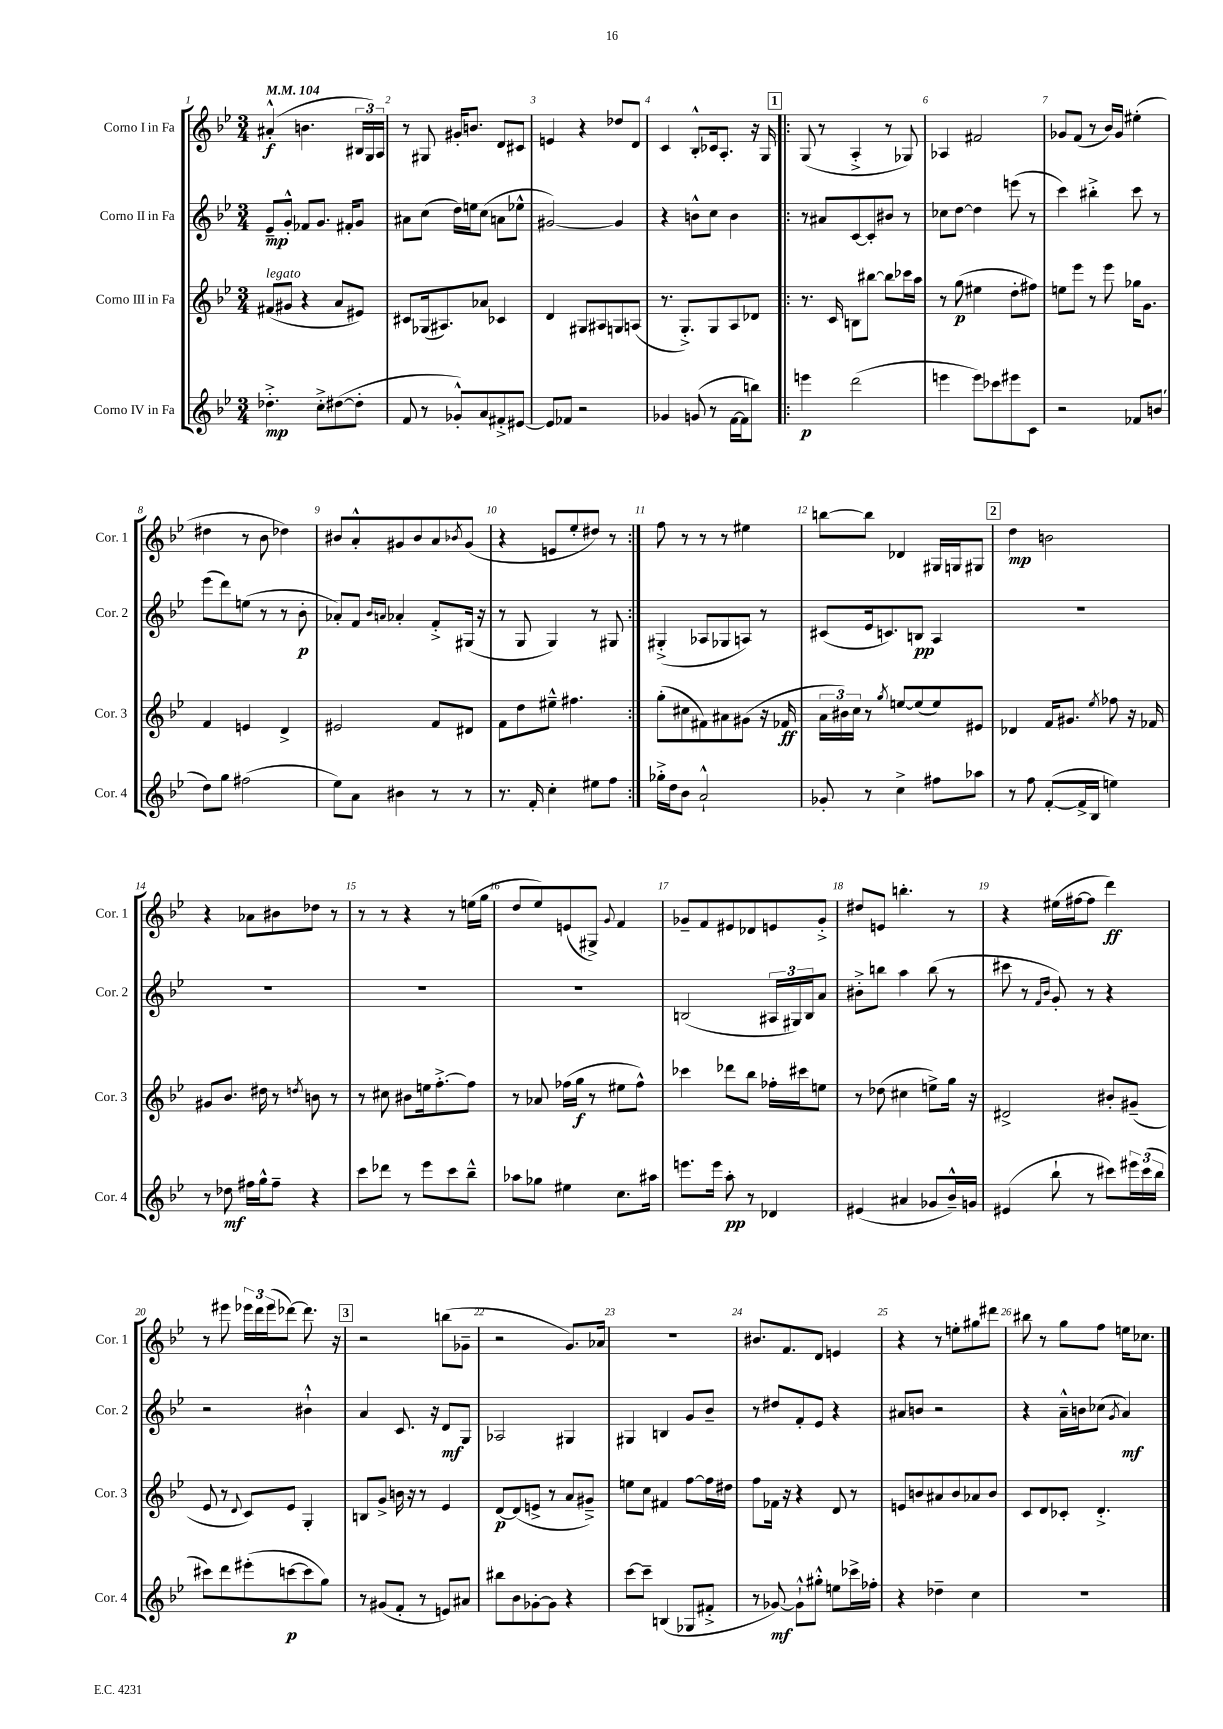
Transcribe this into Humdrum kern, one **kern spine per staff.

**kern	**dynam	**kern	**dynam	**kern	**dynam	**kern	**dynam
*part4	*part4	*part3	*part3	*part2	*part2	*part1	*part1
*staff4	*staff4	*staff3	*staff3	*staff2	*staff2	*staff1	*staff1
*I"Corno IV in Fa	*	*I"Corno III in Fa	*	*I"Corno II in Fa	*	*I"Corno I in Fa	*
*I'Cor. 4	*	*I'Cor. 3	*	*I'Cor. 2	*	*I'Cor. 1	*
*clefG2	*	*clefG2	*	*clefG2	*	*clefG2	*
*k[b-e-]	*	*k[b-e-]	*	*k[b-e-]	*	*k[b-e-]	*
*M3/4	*	*M3/4	*	*M3/4	*	*M3/4	*
*MM104	*	*MM104	*	*MM104	*	*MM104	*
=1	=1	=1	=1	=1	=1	=1	=1
!	!	!LO:TX:a:i:t=legato	!	!	!	!	!
4.dd-X'^\	mp	(8f#X/L	.	8e-~/L	mp	(4a#X'^^/	f
.	.	8g#X/J	.	8g'^^/J	.	.	.
.	.	4r	.	8f-X/L	.	4.bn\	.
8cc'^\L	.	.	.	8.g/J	.	.	.
([8dd#X\	.	8a/L	.	.	.	.	.
.	.	.	.	16f#X'/KL	.	.	.
8dd#'\J]	.	8e#X/J)	.	8g/J	.	24B#X/LL	.
.	.	.	.	.	.	24G/)	.
.	.	.	.	.	.	24A/JJ	.
=2	=2	=2	=2	=2	=2	=2	=2
8f/	.	8c#X/L	.	8a#X\L	.	8r	.
8r	.	(16G-X/k	.	(8cc\J	.	8G#X/	.
.	.	8.A#X/)	.	.	.	.	.
8g-X'^^/L)	.	.	.	16dd\LL)	.	16g#X'/KL	.
.	.	.	.	16een\J	.	8.bn/J	.
8a/	.	8a-X/J	.	(8cc\J	.	.	.
8f#X'^/	.	4c-X/	.	8an\L	.	8d/L	.
[8e#X/J	.	.	.	8ee-X^^\J	.	8c#X/J	.
=3	=3	=3	=3	=3	=3	=3	=3
8e#/L]	.	4d/	.	[2g#X/)	.	4en/	.
8f-X/J	.	.	.	.	.	.	.
2r	.	8G#X/L	.	.	.	4r	.
.	.	8A#X/	.	.	.	.	.
.	.	8Gn/	.	4g#/]	.	8dd-X/L	.
.	.	(8An/J	.	.	.	8d/J	.
=4	=4	=4	=4	=4	=4	=4	=4
4g-X/	.	8.r	.	4r	.	4c/	.
.	.	8.G'^/L)	.	.	.	.	.
(8gn/	.	.	.	8bn^^\L	.	8B-'^^/L	.
8r	.	8G/	.	8cc\J	.	16c-X/k	.
.	.	.	.	.	.	8.A'/J	.
[16f\LL	.	8A/	.	4b\	.	.	.
16f\J]	.	.	.	.	.	.	.
8bbn\J)	.	8d-X/J	.	.	.	16r	.
.	.	.	.	.	.	16G/	.
!!LO:REH:place=s1:t=1
=5!|:	=5!|:	=5!|:	=5!|:	=5!|:	=5!|:	=5!|:	=5!|:
4eeen\	p	8.r	.	8r	.	(8G/	.
.	.	.	.	8a#X/L	.	8r	.
.	.	16c/	.	.	.	.	.
(2ddd\	.	8Bn\L	.	[8c/	.	4A'^/	.
.	.	[8bb#X\J	.	8c'/]	.	.	.
.	.	8bb#\L]	.	8b#X/J	.	8r	.
.	.	16ccc-X\L	.	8r	.	8G-X/)	.
.	.	16aa\JJ	.	.	.	.	.
=6	=6	=6	=6	=6	=6	=6	=6
4eeen\	.	8r	.	8cc-X\L	.	4A-X/	.
.	.	(8gg\	p	[8dd\J	.	.	.
8eee\L)	.	4ee#X\	.	4dd\]	.	2f#X/	.
8ccc-X\	.	.	.	.	.	.	.
8eee#X\	.	8dd'\L	.	(8eeen\	.	.	.
8c\J	.	8ff#X\J)	.	8r	.	.	.
=7	=7	=7	=7	=7	=7	=7	=7
2r	.	8een\L	.	4ccc\)	.	8g-X/L	.
.	.	8eee-\J	.	.	.	(8f/J	.
.	.	8r	.	4bb#X'^\	.	8r	.
.	.	8eee-\	.	.	.	16b-/LL)	.
.	.	.	.	.	.	16g-/JJ	.
8f-X/L	.	16gg-X\KL	.	8ccc\	.	(4ee#X'\	.
.	.	8.g\J	.	.	.	.	.
(8bn/J	.	.	.	8r	.	.	.
!!LO:LB:g=z
=8	=8	=8	=8	=8	=8	=8	=8
8dd\L)	.	4f/	.	(8eee-\L	.	4dd#X\	.
8gg\J	.	.	.	8ddd\)	.	.	.
(2ff#X\	.	4en/	.	(8een\J	.	8r	.
.	.	.	.	8r	.	8b-\	.
.	.	4d^/	.	8r	.	4dd-X\)	.
.	.	.	.	8b-'\	p	.	.
=9	=9	=9	=9	=9	=9	=9	=9
8ee-\L)	.	2e#X/	.	8a-X'/L)	.	8b#X/L	.
8a\J	.	.	.	8f/J	.	8a'^^/	.
.	.	.	.	16qqb-/LL	.	.	.
.	.	.	.	16qqan/JJ	.	.	.
4b#X\	.	.	.	4a-X'/	.	8g#X/	.
.	.	.	.	.	.	8b#/	.
8r	.	8f/L	.	8f'^/L	.	8a/	.
.	.	.	.	.	.	8qb-X/	.
8r	.	8d#X/J	.	(16G#X/Jk	.	(8g#/J	.
.	.	.	.	16r	.	.	.
=10	=10	=10	=10	=10	=10	=10	=10
8.r	.	8f\L	.	8r	.	4r	.
.	.	8dd\	.	8G/	.	.	.
16f'/	.	.	.	.	.	.	.
4cc'\	.	8ee#X~^^\J	.	4G/)	.	8en/L	.
.	.	4.ff#X\	.	.	.	8ee-'/	.
8ee#X\L	.	.	.	8r	.	8dd#X/J)	.
8ff\J	.	.	.	8G#X/	.	8r	.
=11:|!	=11:|!	=11:|!	=11:|!	=11:|!	=11:|!	=11:|!	=11:|!
16gg-X'^\LL	.	(8gg'\L	.	(4G#X'^/	.	8ff\	.
16dd\J	.	.	.	.	.	.	.
8b-\J	.	8cc#X\	.	.	.	8r	.
2a`^^/	.	8f#X\)	.	8A-X/L	.	8r	.
.	.	8a#X\	.	8G-X/	.	8r	.
.	.	(8g#X\J	.	8An/J)	.	4ee#X\	.
.	.	16r	.	8r	.	.	.
.	.	16f-X/	ff	.	.	.	.
=12	=12	=12	=12	=12	=12	=12	=12
8g-X'/	.	24a\LL	.	(8c#X/L	.	[8bbn\L	.
.	.	24b#X\)	.	.	.	.	.
.	.	24cc\JJ	.	.	.	.	.
8r	.	8r	.	16e-/k	.	8bb\J]	.
.	.	.	.	8.cn/)	.	.	.
.	.	8qgg/	.	.	.	.	.
4cc^\	.	[8een/L	.	.	.	4d-X/	.
.	.	(8ee/]	.	8Bn/J	pp	.	.
8ff#X\L	.	8ee/)	.	4A/	.	16G#X/LL	.
.	.	.	.	.	.	16Gn/J	.
8aa-X\J	.	8e#X/J	.	.	.	8G#X/J	.
!!LO:REH:place=s1:t=2
=13	=13	=13	=13	=13	=13	=13	=13
8r	.	4d-X/	.	2.r	.	4dd\	mp
8ff\	.	.	.	.	.	.	.
([8f'/L	.	16f/KL	.	.	.	2bn\	.
.	.	8.g#X/J	.	.	.	.	.
16f^/L]	.	.	.	.	.	.	.
16B-/JJ	.	.	.	.	.	.	.
.	.	8qee-/	.	.	.	.	.
4een\)	.	8ff-X\	.	.	.	.	.
.	.	16r	.	.	.	.	.
.	.	16f-X/	.	.	.	.	.
!!LO:LB:g=z
=14	=14	=14	=14	=14	=14	=14	=14
8r	.	8g#X/L	.	2.r	.	4r	.
8dd-X\	mf	8.b-/J	.	.	.	.	.
16ff#X\LL	.	.	.	.	.	8a-X\L	.
16gg^^\J	.	16dd#X\	.	.	.	.	.
8ff#~\J	.	8r	.	.	.	8b#X\	.
.	.	8qddn/	.	.	.	.	.
4r	.	8bn\	.	.	.	8dd-X\J	.
.	.	8r	.	.	.	8r	.
=15	=15	=15	=15	=15	=15	=15	=15
8ccc\L	.	8r	.	2.r	.	8r	.
8ddd-X\J	.	8cc#X\	.	.	.	8r	.
8r	.	8b#X\L	.	.	.	4r	.
8eee-\L	.	16een\k	.	.	.	.	.
.	.	[8.ff'^\	.	.	.	.	.
8ccc\	.	.	.	.	.	8r	.
8bb-~^^\J	.	8ff\J]	.	.	.	(16een\LL	.
.	.	.	.	.	.	16gg\JJ	.
=16	=16	=16	=16	=16	=16	=16	=16
8aa-X\L	.	8r	.	2.r	.	8dd/L	.
8gg-X\J	.	8a-X/	.	.	.	8ee-/)	.
4ee#X\	.	(16ff-X\LL	.	.	.	(8en/	.
.	.	16gg\JJ	f	.	.	.	.
.	.	8r	.	.	.	8G#X^/J)	.
.	.	.	.	.	.	8qqg/	.
8.cc\L	.	8ee#X\L	.	.	.	4f/	.
.	.	8ff-^^\J)	.	.	.	.	.
16aa#X\Jk	.	.	.	.	.	.	.
=17	=17	=17	=17	=17	=17	=17	=17
8.eeen\L	.	4ccc-X\	.	(2Bn/	.	8g-X~/L	.
.	.	.	.	.	.	8f/	.
16eee\Jk	.	.	.	.	.	.	.
8aa'\	pp	8ddd-X\L	.	.	.	8e#X/	.
8r	.	8bb-\J	.	.	.	8d-X/	.
4d-X/	.	16ff-X'\LL	.	24A#X/LL	.	8en/	.
.	.	.	.	24G#X/)	.	.	.
.	.	16ccc#X\J	.	.	.	.	.
.	.	.	.	24B/J	.	.	.
.	.	8een\J	.	8a/J	.	8g-'^/J	.
=18	=18	=18	=18	=18	=18	=18	=18
(4e#X/	.	8r	.	8b#X'^\L	.	8dd#X/L	.
.	.	(8dd-X\	.	8bbn\J	.	8en/J	.
4a#X/	.	4cc#X\	.	4aa\	.	4.bbn'\	.
8g-X/L	.	8een^\L)	.	(8bb\	.	.	.
16b-~^^/L)	.	16gg\Jk	.	8r	.	8r	.
16gn/JJ	.	16r	.	.	.	.	.
=19	=19	=19	=19	=19	=19	=19	=19
(4e#X/	.	2d#X^/	.	8ccc#X\	.	4r	.
.	.	.	.	8r	.	.	.
.	.	.	.	16qqf/LL	.	.	.
.	.	.	.	16qqb-/JJ	.	.	.
8bb-`\	.	.	.	8g'/)	.	(16ee#X\LL	.
.	.	.	.	.	.	[16ff#X\J	.
8r	.	.	.	8r	.	8ff#\J]	.
8ccc#X\L)	.	8b#X'/L	.	4r	.	4ddd\)	ff
24eee#X\L	.	(8g#X~/J	.	.	.	.	.
(24ccc#\	.	.	.	.	.	.	.
24bb-\JJ	.	.	.	.	.	.	.
!!LO:LB:g=z
=20	=20	=20	=20	=20	=20	=20	=20
8ccc#X\L)	.	8e-/	.	2r	.	8r	.
8ddd\	.	8r	.	.	.	8eee#X\	.
.	.	8qqd/	.	.	.	.	.
(8eee#X'\	.	8c/L)	.	.	.	24eee-X\LL	.
.	.	.	.	.	.	24ddd\	.
.	.	.	.	.	.	(24eee-\J	.
[8cccn\	p	8e-/J	.	.	.	[8ddd-X\J)	.
8ccc\]	.	4G'/	.	4b#X`^^\	.	8.ddd-\]	.
8gg\J)	.	.	.	.	.	.	.
.	.	.	.	.	.	16r	.
!!LO:REH:place=s1:t=3
=21	=21	=21	=21	=21	=21	=21	=21
8r	.	8Bn/L	.	4a/	.	2r	.
(8g#X/L	.	8g^/J	.	.	.	.	.
8f'/J	.	16bn\	.	8.c/	.	.	.
.	.	16r	.	.	.	.	.
8r	.	8r	.	.	.	.	.
.	.	.	.	16r	.	.	.
8en/L)	.	4e-/	.	8d/L	mf	(8bbn\L	.
8a#X/J	.	.	.	8G/J	.	8g-X~\J	.
=22	=22	=22	=22	=22	=22	=22	=22
8bb#X\L	.	[8d/L	p	2A-X/	.	2r	.
8b-\	.	(8d/]	.	.	.	.	.
[8g-X'\	.	8en^/J	.	.	.	.	.
8g-\J]	.	8r	.	.	.	.	.
4r	.	8a/L	.	4G#X/	.	8.g/L)	.
.	.	8g#X~^/J)	.	.	.	.	.
.	.	.	.	.	.	16a-X/Jk	.
=23	=23	=23	=23	=23	=23	=23	=23
[8ccc\L	.	8een\L	.	4G#X/	.	2.r	.
8ccc~\J]	.	8cc\J	.	.	.	.	.
(4Bn/	.	4f#X/	.	4Bn/	.	.	.
8G-X/L	.	[8ff\L	.	8g/L	.	.	.
8f#X'^/J	.	16ff\L]	.	8b-~/J	.	.	.
.	.	16dd#X\JJ	.	.	.	.	.
=24	=24	=24	=24	=24	=24	=24	=24
8r	.	8ff\L	.	8r	.	8.b#X/L	.
[8g-X/)	mf	16f-X\Jk	.	8dd#X/L	.	.	.
.	.	16r	.	.	.	8.f/	.
8g-`^^\L]	.	4r	.	8f'/	.	.	.
8gg#X'^^\J	.	.	.	8e-/J	.	8d/J	.
8een\L	.	8d/	.	4r	.	4en/	.
16ccc-X^\L	.	8r	.	.	.	.	.
16ff-X'\JJ	.	.	.	.	.	.	.
=25	=25	=25	=25	=25	=25	=25	=25
4r	.	8en/L	.	8a#X/L	.	4r	.
.	.	8bn/	.	8bn/J	.	.	.
4dd-X~\	.	8a#X/	.	2r	.	8r	.
.	.	8b/	.	.	.	8een'\L	.
4cc\	.	8a-X/	.	.	.	8gg#X\	.
.	.	8b/J	.	.	.	8ddd#X\J	.
=26	=26	=26	=26	=26	=26	=26	=26
2.r	.	8c/L	.	4r	.	8bb#X\	.
.	.	8d/	.	.	.	8r	.
.	.	8c-X'/J	.	16a~^^\LL	.	8gg\L	.
.	.	.	.	16bn\J	.	.	.
.	.	4.d'^/	.	(8cc-X\J	.	8ff\J	.
.	.	.	.	8qg/	.	.	.
.	.	.	.	4a/)	mf	16een\KL	.
.	.	.	.	.	.	8.cc-X\J	.
==	==	==	==	==	==	==	==
*-	*-	*-	*-	*-	*-	*-	*-
